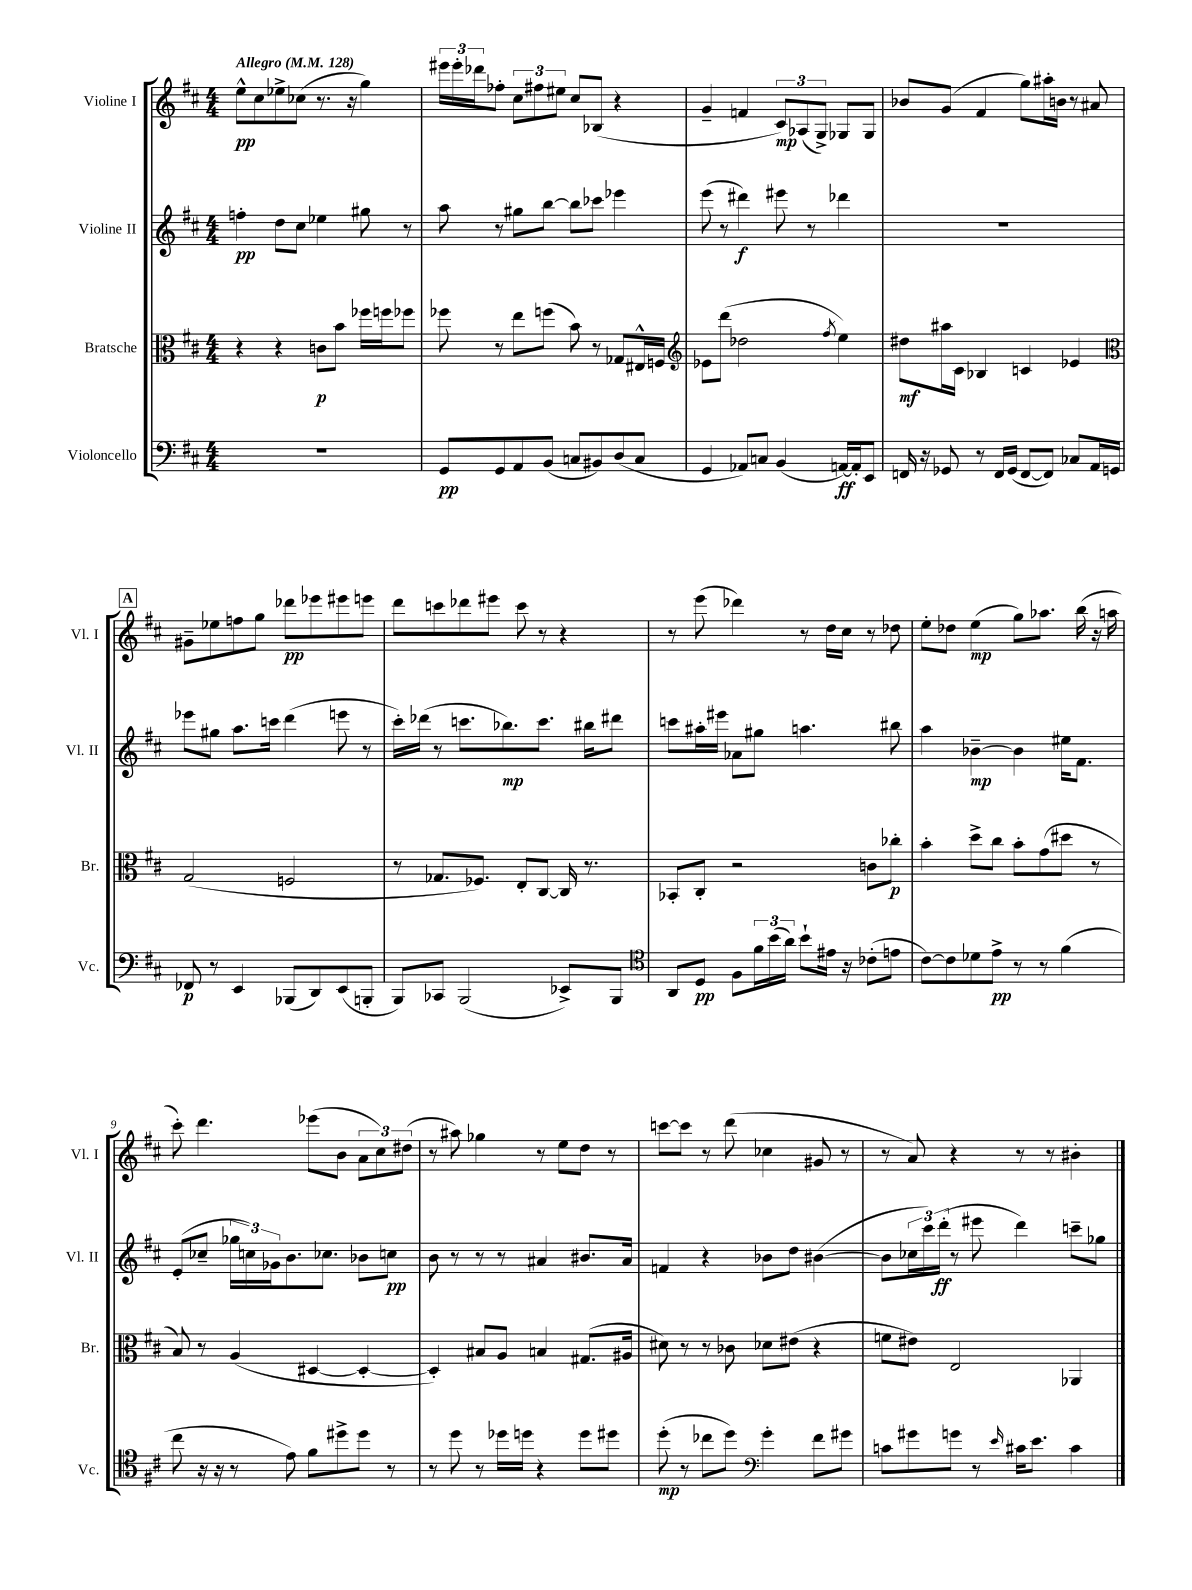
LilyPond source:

<<
\new StaffGroup <<
\new Staff = "s0" \with { instrumentName = "Violine I" shortInstrumentName = "Vl. I" } {
    \clef treble \key d \major \numericTimeSignature \time 4/4 \tempo "Allegro" 4 = 128
    e''8-^\pp cis''8 ees''8-> ces''8( r8. r16 g''4) |
    \tuplet 3/2 { eis'''16 eis'''16-. des'''16 } fes''8-. \tuplet 3/2 { cis''8 fis''8 eis''8 } cis''8 bes8( r4 |
    g'4-- f'4 \tuplet 3/2 { cis'8\mp) aes8( g8->) } ges8 ges8 |
    bes'8 g'8( fis'4 g''8) ais''16-. b'16 r8 ais'8 |
    \mark \markup { \box "A" } gis'8-- ees''8 f''8 g''8 des'''8\pp ees'''8 eis'''8 e'''8 |
    d'''8 c'''8 des'''8 eis'''8 c'''8 r8 r4 |
    r8 e'''8( des'''4) r8 d''16 cis''16 r8 des''8 |
    e''8-. des''8 e''4\mp( g''8) aes''8. b''16( r16 a''16 |
    cis'''8-.) d'''4. ees'''8( b'8 \tuplet 3/2 { a'8 cis''8) dis''8( } |
    r8 ais''8) ges''4 r8 e''8 d''8 r8 |
    c'''8~ c'''8 r8 d'''8( ces''4 gis'8 r8 |
    r8 a'8) r4 r8 r8 bis'4-. \bar "|." |
}
\new Staff = "s1" \with { instrumentName = "Violine II" shortInstrumentName = "Vl. II" } {
    \clef treble \key d \major \numericTimeSignature \time 4/4
    f''4-.\pp d''8 cis''8 ees''4 gis''8 r8 |
    a''8 r8 gis''8 b''8~ b''8 ces'''8 ees'''4 |
    e'''8( r8 dis'''4\f) eis'''8 r8 des'''4 |
    R1 |
    \mark \markup { \box "A" } ees'''8 gis''8 a''8. c'''16 d'''4( e'''8 r8 |
    cis'''16-.) des'''16( r8 c'''8. bes''8.\mp) c'''8. bis''16 dis'''8 |
    c'''8 ais''16-. eis'''16 aes'8 gis''8 a''4. bis''8 |
    a''4 bes'4~--\mp bes'4 eis''16 fis'8. |
    e'8-.( ces''8-- \tuplet 3/2 { ges''16 c''16) ges'16 } b'8. ces''8. bes'8 c''8\pp |
    b'8 r8 r8 r8 ais'4 bis'8. ais'16 |
    f'4 r4 bes'8 d''8 bis'4~( |
    bis'8 \tuplet 3/2 { ces''16 cis'''16) d'''16-.\ff( } r8 eis'''8 d'''4) c'''8-- ges''8 \bar "|." |
}
\new Staff = "s2" \with { instrumentName = "Bratsche" shortInstrumentName = "Br." } {
    \clef alto \key d \major \numericTimeSignature \time 4/4
    r4 r4 c'8\p b'8 fes''16 f''16 fes''8 |
    fes''8 r8 e''8 f''8( b'8) r8 ges8 eis16-^ f16 |
    \clef treble ees'8 d'''8( des''2 \acciaccatura { fis''8 } e''4) |
    dis''8\mf ais''16 cis'16 bes4 c'4 ees'4 |
    \mark \markup { \box "A" } \clef alto g2( f2 |
    r8 ges8. fes8.) e8-. cis8~ cis16 r8. |
    bes,8-. cis8-. r2 c'8 ces''8-.\p |
    b'4-. d''8-> cis''8 b'8-. g'8( dis''8 r8 |
    b8) r8 a4( dis4~ dis4~-. |
    dis4-.) bis8 a8 b4 gis8.( ais16 |
    dis'8) r8 r8 ces'8 des'8 eis'8( r4 |
    f'8 eis'8) e2 aes,4 \bar "|." |
}
\new Staff = "s3" \with { instrumentName = "Violoncello" shortInstrumentName = "Vc." } {
    \clef bass \key d \major \numericTimeSignature \time 4/4
    R1 |
    g,8\pp g,8 a,8 b,8( c8 bis,8) d8( c8 |
    g,4 aes,8) c8 b,4( a,16~\ff) a,16-. e,8 |
    f,16 r16 ges,8 r8 f,16 ges,16( f,8~ f,8) ces8 a,16 g,16 |
    \mark \markup { \box "A" } fes,8\p r8 e,4 bes,,8( d,8) e,8( b,,8-. |
    b,,8) ces,8 b,,2( ees,8->) b,,8 |
    \clef tenor a,8 d8\pp fis8 \tuplet 3/2 { fis'16 b'16( a'16) } b'8-! eis'16 r16 ces'8-.( e'8 |
    cis'8~) cis'8 des'8 e'8->\pp r8 r8 fis'4( |
    cis''8 r16 r16 r8 e'8) fis'8 dis''8-> dis''8 r8 |
    r8 d''8 r8 des''16 d''16 r4 d''8 dis''8 |
    d''8-.\mp( r8 ces''8 d''8) \clef bass g'4-. fis'8 gis'8 |
    c'8 gis'8 g'8 r8 \grace { e'16 } cis'16 e'8. cis'4 \bar "|." |
}
>>
>>
